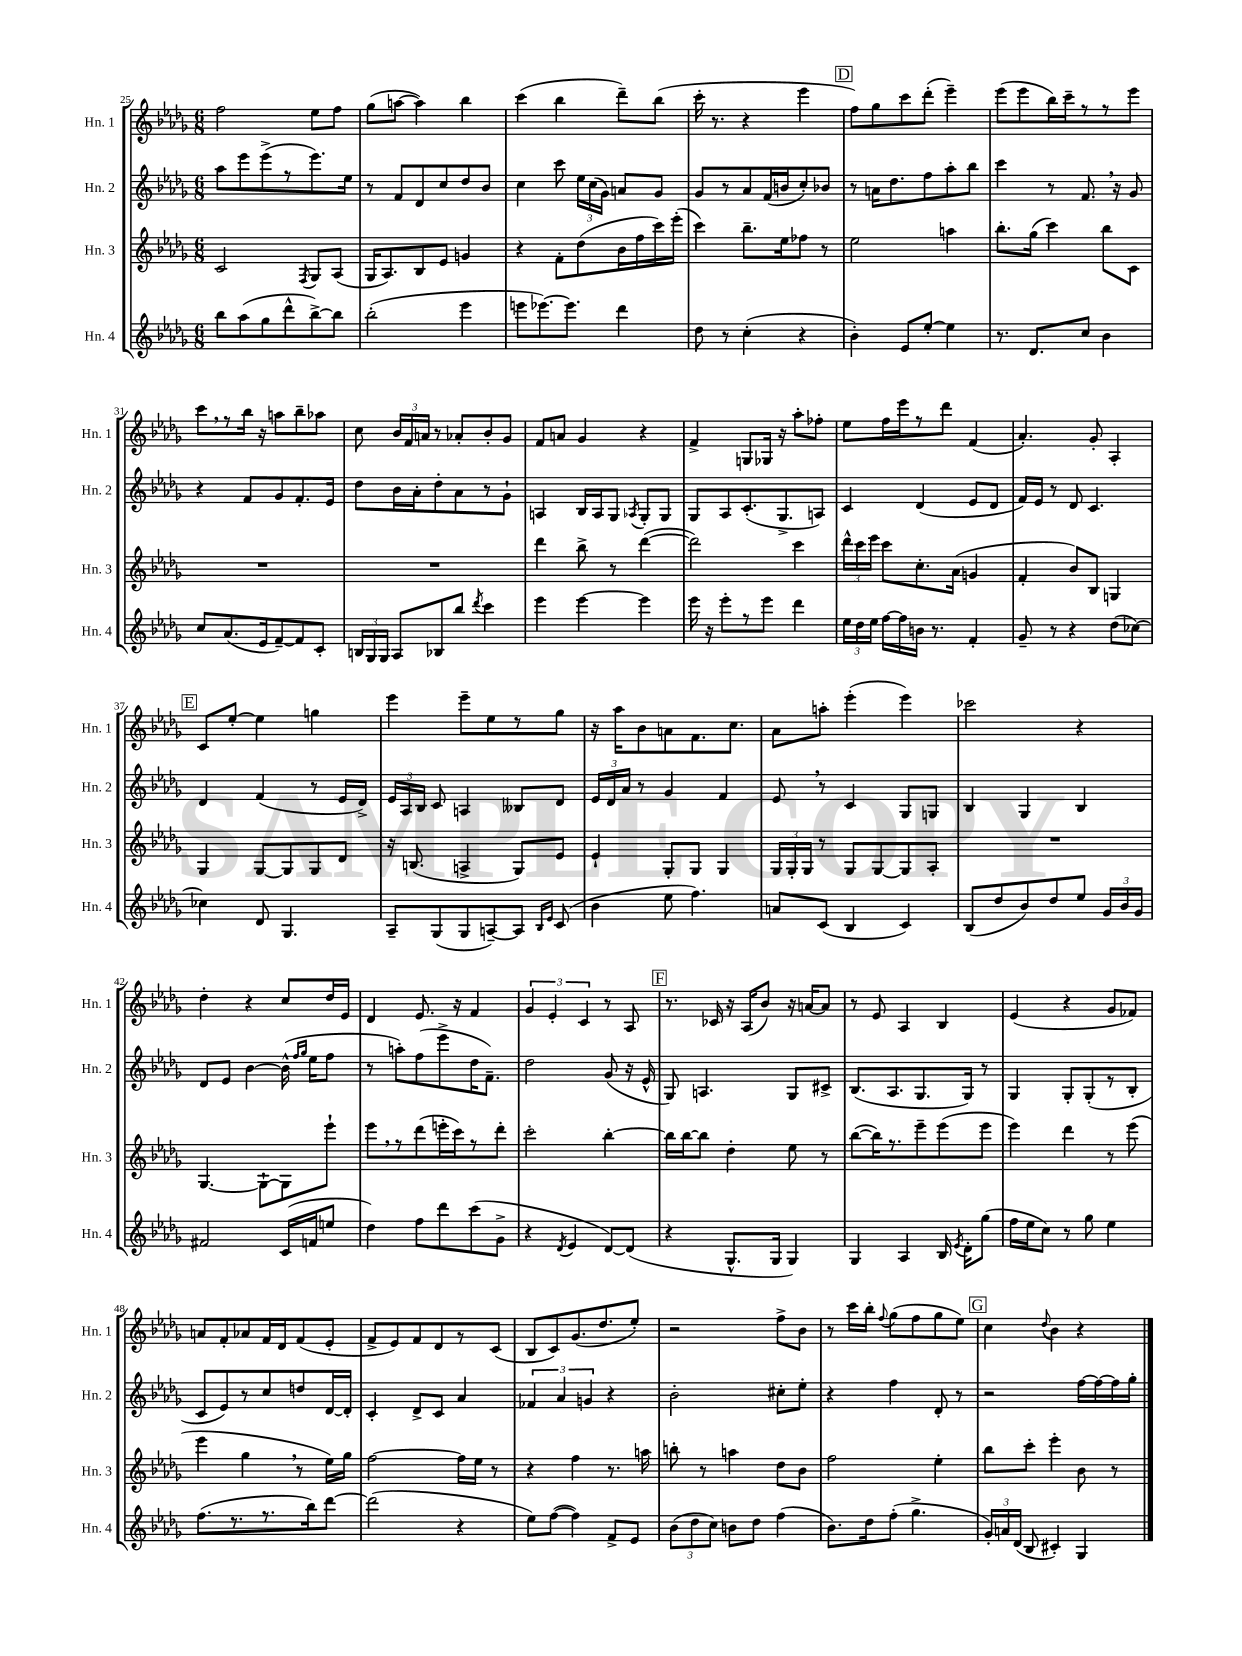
<<
\new StaffGroup <<
\new Staff = "s0" \with { instrumentName = "Hn. 1" shortInstrumentName = "Hn. 1" } {
    \clef treble \key des \major \numericTimeSignature \time 6/8
    \autoBeamOff f''2 ees''8[ f''8] |
    ges''8[( a''8]~ a''4) bes''4 |
    c'''4( bes''4 des'''8[--) bes''8]( |
    c'''16-. r8. r4 ees'''4 |
    \mark \markup { \box "D" } f''8[) ges''8 c'''8 des'''8]-.( ees'''4--) |
    ees'''8[( ees'''8 bes''16) c'''16-- r8 r8 ees'''8] |
    c'''8[ \breathe r8 bes''16] r16 a''8[ bes''8-- aes''8] |
    c''8 \tuplet 3/2 { bes'16[ f'16 a'16] } r8 aes'8[-. bes'8-. ges'8] |
    f'8[ a'8] ges'4 r4 |
    f'4-> g8[ ges16] r16 aes''8[-. fes''8]-. |
    ees''8[ f''16 ees'''16 r8 des'''8] f'4( |
    aes'4.-.) ges'8-. aes4-. |
    \mark \markup { \box "E" } c'8[ ees''8]~-. ees''4 g''4 |
    ees'''4 ees'''8[-- ees''8 r8 ges''8] |
    r16 aes''16[ bes'8 a'8 f'8. c''8.] |
    aes'8[ a''8]-. ees'''4-.( ees'''4) |
    ces'''2 r4 |
    des''4-. r4 c''8[ des''16 ees'16] |
    des'4 ees'8. r16 f'4 |
    \tuplet 3/2 { ges'4 ees'4-. c'4 } r8 aes8 |
    \mark \markup { \box "F" } r8. ces'16 r16 aes16[( bes'8]) r16 a'16[~ a'8] |
    r8 ees'8 aes4 bes4 |
    ees'4( r4 ges'8[ fes'8]) |
    a'8[ f'8-. aes'8 f'16 des'16 f'8( ees'8]-. |
    f'8[-> ees'8) f'8 des'8 r8 c'8]( |
    bes8[ c'8) ges'8.( des''8. ees''8]-.) |
    r2 f''8[-> bes'8] |
    r8 c'''16[ bes''16]-. \appoggiatura { f''8 } ges''8[( f''8 ges''8 ees''8]) |
    \mark \markup { \box "G" } c''4 \appoggiatura { des''8 } bes'4 r4 \bar "|." |
}
\new Staff = "s1" \with { instrumentName = "Hn. 2" shortInstrumentName = "Hn. 2" } {
    \clef treble \key des \major \numericTimeSignature \time 6/8
    \autoBeamOff aes''8[ ees'''8 ees'''8->( r8 ees'''8.) ees''16] |
    r8 f'8[ des'8 c''8 des''8 bes'8] |
    c''4 c'''8 \tuplet 3/2 { ees''16[ c''16( ges'16]) } a'8[ ges'8] |
    ges'8[ r8 aes'8 f'16( b'16 c''8-.) bes'8] |
    \mark \markup { \box "D" } r8 a'16[ des''8. f''8 aes''8-. bes''8] |
    c'''4 r8 f'8. \breathe r16 ges'8 |
    r4 f'8[ ges'8 f'8.-. ees'16] |
    des''8[ bes'16 aes'16-. des''8-. aes'8 r8 ges'8]-! |
    a4 bes16[ a16 ges8] \acciaccatura { aes8 } ges8[-. ges8] |
    ges8[ aes8 c'8.-.( ges8.-> a8]) |
    c'4 des'4( ees'8[ des'8] |
    f'16[) ees'16] r8 des'8 c'4. |
    \mark \markup { \box "E" } des'4 f'4( r8 ees'16[ des'16]->) |
    \tuplet 3/2 { ees'16[ aes16 bes16] } c'8 a4 beses8[ des'8] |
    \tuplet 3/2 { ees'16[ des'16 aes'16] } r8 ges'4 f'4 |
    ees'8 \breathe r8 c'4 ges8[ g8] |
    bes4 ges4 bes4 |
    des'8[ ees'8] bes'4~ bes'16-^( \grace { f''16[ ges''16] } ees''16[ f''8] |
    r8 a''8[-.) f''8( ees'''8-> des''16 f'8.]--) |
    des''2 ges'8( r16 ees'16-^ |
    \mark \markup { \box "F" } ges8) a4. ges8[ cis'8]-> |
    bes8.[( aes8. ges8. ges16]) r8 |
    ges4 ges8[-. ges8-.( r8 bes8]-. |
    c'8[ ees'8) r8 c''8 d''8 des'16~ des'16]-. |
    c'4-. des'8[-> c'8] aes'4 |
    \tuplet 3/2 { fes'4 aes'4 g'4 } r4 |
    bes'2-. cis''8[-. ees''8]-. |
    r4 f''4 des'8-. r8 |
    \mark \markup { \box "G" } r2 f''16[~ f''16~ f''16 ges''16]-. \bar "|." |
}
\new Staff = "s2" \with { instrumentName = "Hn. 3" shortInstrumentName = "Hn. 3" } {
    \clef treble \key des \major \numericTimeSignature \time 6/8
    \autoBeamOff c'2 \acciaccatura { f8 } ges8[ aes8]( |
    ges16[ aes8.) bes8 ees'8] g'4 |
    r4 f'8[-. des''8( bes'16 f''16 c'''16) ees'''16]-.( |
    c'''4) bes''8.[-- ees''16 fes''8] r8 |
    \mark \markup { \box "D" } ees''2 a''4 |
    bes''8.[-. ges''16]( c'''4) bes''8[ c'8] |
    R2. |
    R2. |
    des'''4 bes''8-> r8 des'''4~( |
    des'''2) c'''4 |
    \tuplet 3/2 { des'''16[-^ c'''16 ees'''16] } c'''8[ c''8.-. aes'16]( g'4 |
    f'4-. bes'8[) bes8] g4 |
    \mark \markup { \box "E" } ges4 ges8[~ ges8 ges8 des'8] |
    r16 b8.( a4-> ges8[) ees'8] |
    ees'4-! ges8[-. ges8] ges4 |
    \tuplet 3/2 { ges16[ ges16-. ges16] } r8 ges8[ ges8~ ges8 aes8]-. |
    R2. |
    ges4.~ ges8[~-! ges8 ees'''8]-! |
    ees'''8[ \breathe r8 des'''8( e'''16-. c'''16) r8 des'''8]-. |
    c'''2-. bes''4~-. |
    \mark \markup { \box "F" } bes''16[ bes''16~ bes''8] des''4-. ees''8 r8 |
    bes''8[~( bes''16) r8. ees'''8-- ees'''8( ees'''8] |
    ees'''4) des'''4 r8 ees'''8( |
    ees'''4 ges''4 \breathe r8 ees''16[) ges''16] |
    f''2~ f''16[ ees''16] r8 |
    r4 f''4 r8. a''16 |
    b''8-. r8 a''4 des''8[ bes'8] |
    f''2 ees''4-. |
    \mark \markup { \box "G" } bes''8[ c'''8]-. ees'''4-. bes'8 r8 \bar "|." |
}
\new Staff = "s3" \with { instrumentName = "Hn. 4" shortInstrumentName = "Hn. 4" } {
    \clef treble \key des \major \numericTimeSignature \time 6/8
    \autoBeamOff bes''8[ aes''8( ges''8 des'''8-^ bes''8~->) bes''8] |
    bes''2-.( ees'''4 |
    e'''8[ ees'''8.~) ees'''8.] des'''4 |
    des''8 r8 c''4-.( r4 |
    \mark \markup { \box "D" } bes'4-.) ees'8[ ees''8]~-. ees''4 |
    r8. des'8.[ c''8] bes'4 |
    c''8[ aes'8.( ees'16 f'8~--) f'8 c'8]-. |
    \tuplet 3/2 { b16[ ges16 ges16] } aes8[ bes8 bes''8] \acciaccatura { des'''8 } c'''4 |
    ees'''4 ees'''4~ ees'''4 |
    ees'''16 r16 ees'''8[-. r8 ees'''8] des'''4 |
    \tuplet 3/2 { ees''16[ des''16 ees''16] } f''16[~ f''16 b'16] r8. f'4-. |
    ges'8-- r8 r4 des''8[( ces''8]~) |
    \mark \markup { \box "E" } ces''4 des'8 ges4. |
    aes8[-- ges8( ges8 a8~--) a8] \grace { bes16[ ees'16] } c'8( |
    bes'4 ees''8 f''4.) |
    a'8[ c'8]( bes4 c'4) |
    bes8[( des''8 bes'8) des''8 ees''8] \tuplet 3/2 { ges'16[ bes'16 ges'16] } |
    fis'2 c'16[( f'16 e''8] |
    des''4) f''8[ des'''8 c'''8( ges'8]-> |
    r4 \acciaccatura { des'8 } ees'4 des'8[~) des'8]( |
    \mark \markup { \box "F" } r4 ges8.[-^ ges16] ges4) |
    ges4 aes4 bes16 \acciaccatura { ees'8 } des'16[-. ges''8]( |
    f''16[ ees''16 c''8]) r8 ges''8 ees''4 |
    f''8.[( r8. r8. bes''16) des'''8]~ |
    des'''2( r4 |
    ees''8[) f''8]~( f''4) f'8[-> ees'8] |
    \tuplet 3/2 { bes'8[( des''8 c''8]) } b'8[ des''8] f''4( |
    bes'8.[) des''16 f''8]-.( ges''4.-> |
    \mark \markup { \box "G" } \tuplet 3/2 { ges'16[-.) a'16 des'16]( } bes8 cis'4-.) ges4 \bar "|." |
}
>>
>>
\layout { \context { \Score currentBarNumber = #25 } }
